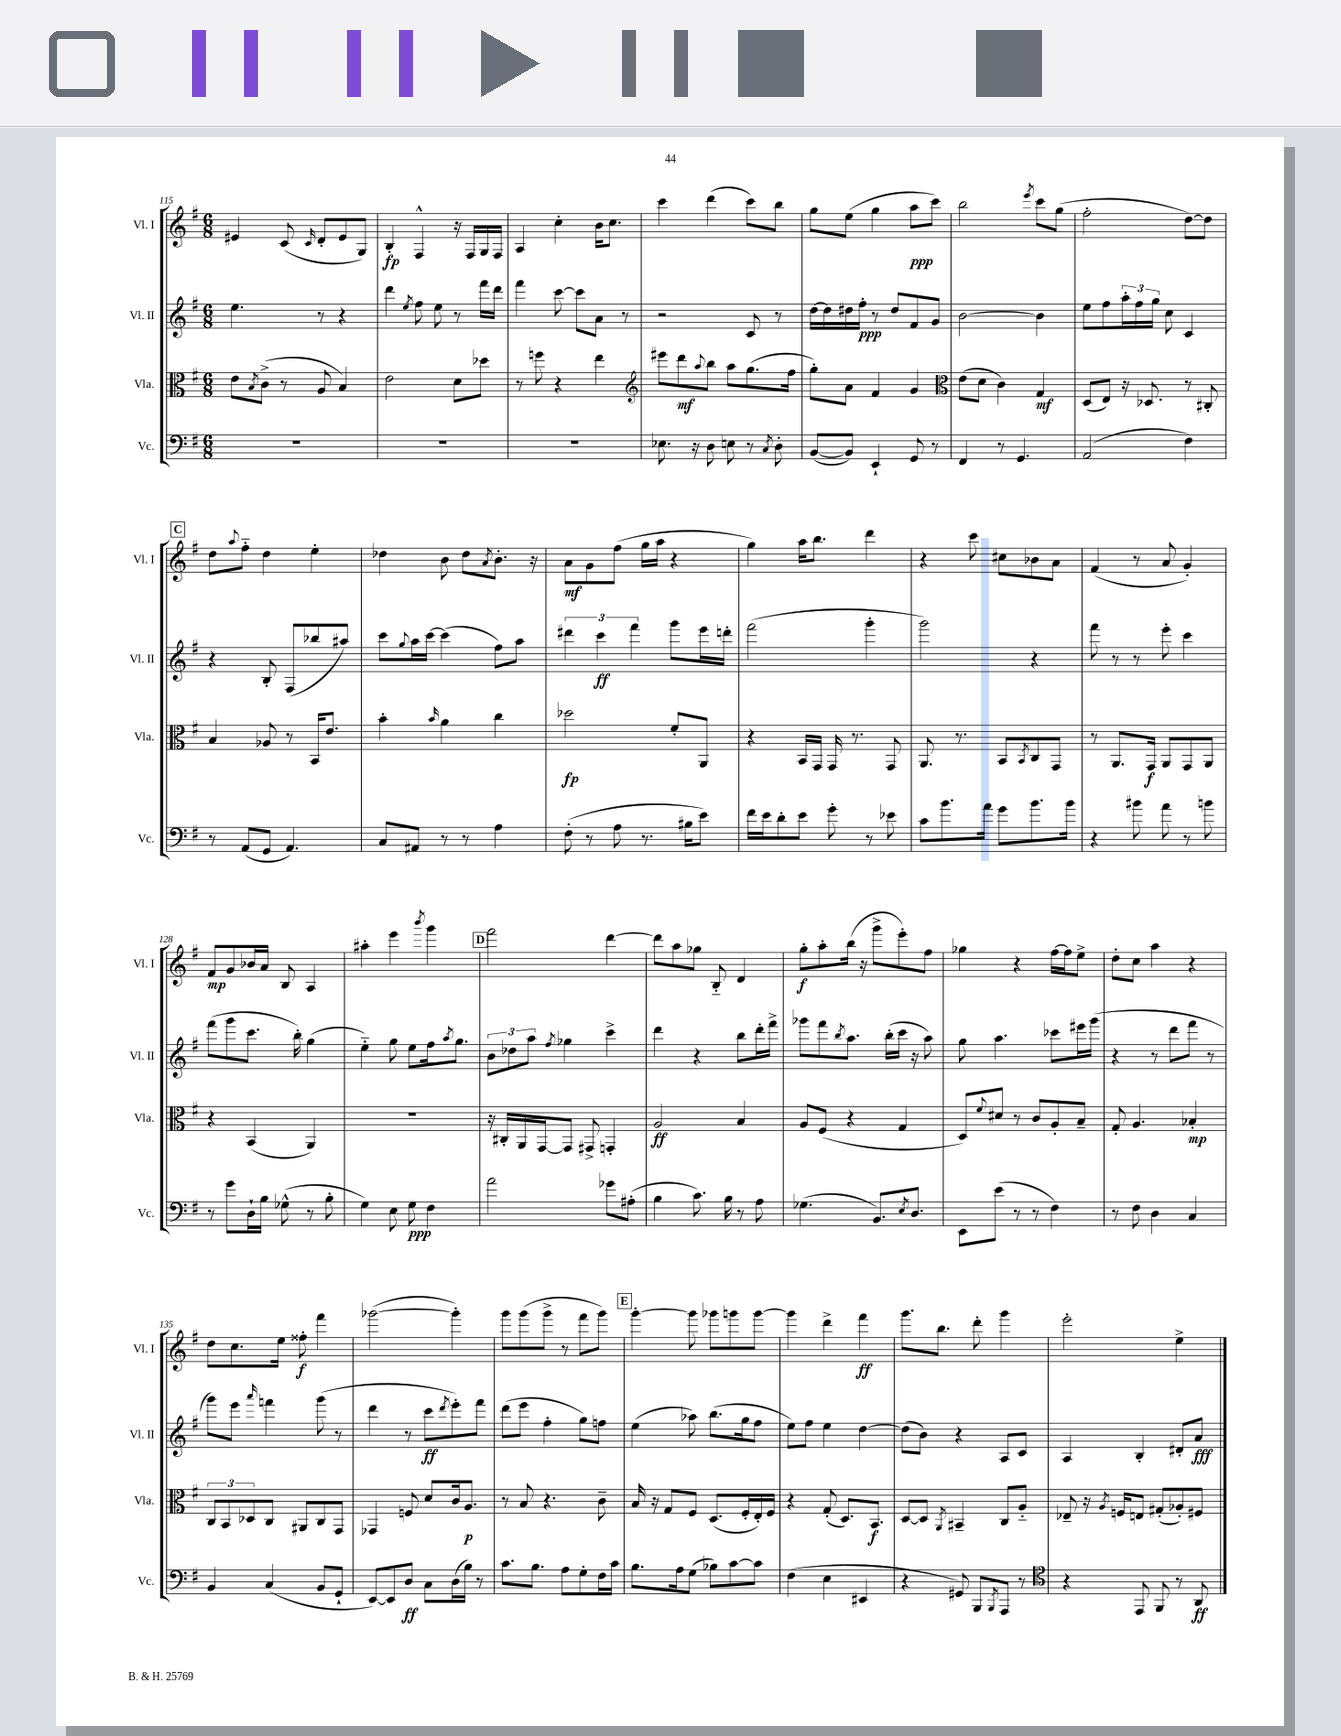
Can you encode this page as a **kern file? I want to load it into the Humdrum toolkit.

**kern	**kern	**kern	**kern
*staff4	*staff3	*staff2	*staff1
*clefF4	*clefC3	*clefG2	*clefG2
*k[f#]	*k[f#]	*k[f#]	*k[f#]
*M6/8	*M6/8	*M6/8	*M6/8
2.r	8e\L	4.ee\	4e#/
.	8qB/	.	.
.	(8c^\J	.	.
.	8r	.	(8c/
.	.	.	16qqc/
.	8A/	8r	8d'/L
.	4B/)	4r	8e#/
.	.	.	8G/J)
=	=	=	=
2.r	2e\	4ddd\	4B'/
.	.	8qee/	.
.	.	8ff#\	4F#^^/
.	.	8ee\	.
.	8d\L	8r	16r
.	.	.	16F#/LL
.	8dd-\J	16fff#\LL	16G/
.	.	16ddd\JJ	16F#/JJ
=	=	=	=
2.r	8r	4fff#\	4A/
.	8ff\	.	.
.	4r	[8ccc\	4cc'\
.	.	8ccc\]L	.
.	4ee\	8a\J	16b\LK
.	.	.	8.cc\J
.	.	8r	.
=	=	=	=
*	*clefG2	*	*
8.E-\	8eee#\L	2r	4ccc\
.	8ddd\	.	.
16r	.	.	.
.	8qqaa/	.	.
8D\	8bb\J	.	(4ddd\
8E\	8aa\L	.	.
8r	(8.gg\	8c/	8ccc\L)
8qC/	.	.	.
8D'\	.	8r	8bb\J
.	16ff#\Jk	.	.
=	=	=	=
([8BB/L	8gg'\L)	[16dd\LL	8gg\L
.	.	16dd\]	.
8BB/]J)	8a\J	16dd#\	(8ee\J
.	.	16ff#'\JJ	.
4EE`/	4f#/	8r	4gg\
.	.	8dd#/L	.
8GG/	4g/	8f#/	8aa\L
8r	.	8g/J	8ccc\J)
=	=	=	=
*	*clefC3	*	*
4FF#/	(8e\L	[2b\	2bb\
.	8d\J	.	.
8r	4c\)	.	.
4.GG/	.	.	.
.	.	.	8qeee/
.	4G/	4b\]	8ccc\L
.	.	.	(8gg\J
=	=	=	=
(2AA/	(8D/L	8ee\L	2ff#'\
.	8E/J)	8ff#\	.
.	16r	24aa'\L	.
.	.	24ff#\	.
.	8.D-/	.	.
.	.	24gg\JJ	.
.	.	8cc\	.
4F#\)	8r	4c/	[8dd\L)
.	8C#'/	.	8dd\]J
=	=	=	=
8r	4B/	4r	8dd\L
.	.	.	8qqaa/
(8AA/L	.	.	8ff#'~\J
8GG/J	8A-/	8B'/	4dd\
4.AA/)	8r	(8F#/L	.
.	16BB/LK	8bb-/	4ee'\
.	8.e/J	.	.
.	.	8aa#/J)	.
=	=	=	=
8C/L	4b'\	8ccc\L	4dd-\
.	.	8qqgg/	.
8AA#/J	.	16aa\L	.
.	.	[16ccc\JJ	.
.	16qqb/	.	.
8r	4a\	(4ccc\]	8b\
8r	.	.	8dd-\L
.	.	.	8qa/
4A\	4cc\	8ff#\L)	8.b'\J
.	.	8aa\J	.
.	.	.	16r
=	=	=	=
(8F#'\	2dd-\	6ddd#\	8a\L
8r	.	.	8g\
.	.	6ccc\	.
8A\	.	.	(8ff#\J
.	.	6fff#\	.
8.r	.	.	16gg\LL
.	.	.	16aa\JJ
.	8f#'/L	8ggg\L	4r
16B#\LK	.	.	.
8e\J)	8AA/J	16eee\L	.
.	.	16ddd'\JJ	.
=	=	=	=
16f#\LL	4r	(2fff#\	4gg\)
16e\J	.	.	.
8d'\	.	.	.
8e\J	16BB/LL	.	16aa\LK
.	16GG/JJ	.	8.bb\J
8g'\	16GG/	.	.
.	8.r	.	.
8r	.	4ggg'\	4ddd\
8e-\	8GG/	.	.
=	=	=	=
8c\L	8.AA/	2ggg\)	4r
8.b\	.	.	.
.	8.r	.	.
.	.	.	8ccc\
16a\Jk	.	.	.
8g\L	8BB/L	.	8cc#\L
.	8qBB/	.	.
8.b\	8C/	4r	8b-\
.	8GG/J	.	8a\J
16b\Jk	.	.	.
=	=	=	=
4r	8r	8fff#\	(4f#/
.	8.AA/L	8r	.
8b#\	.	8r	8r
.	16GG/Jk	.	.
8a\	8AA/L	8eee'\	8a/
8r	8GG/	4ccc\	4g'/)
8b\	8AA/J	.	.
=	=	=	=
8r	4r	(8fff#\L	8f#/L
8g\L	.	8ggg\	8g/
16D`\L	(4BB/	8.ccc\J	16b-/L
16B\JJ	.	.	16a/JJ
(8G-^^\	.	.	8B/
.	.	16bb'\)	.
8r	4AA/)	(4gg\	4A/
8B'\	.	.	.
=	=	=	=
4G\)	2.r	4ee'~\)	4aa#'\
8E\	.	8gg\	4eee\
8G\	.	8ee\L	.
.	.	.	8qbbb/
4F#\	.	16ff#\k	4ggg\
.	.	8qaa/	.
.	.	8.gg\J	.
=	=	=	=
2a\	16r	12b\L	2fff#\
.	16C#'/LL	.	.
.	.	12dd-\	.
.	16AA/	.	.
.	.	12aa\J	.
.	[16GG/J	.	.
.	.	8qff#/	.
.	8GG/]J	4gg-\	.
.	8GG#^/	.	.
8g-\L	4GG'/	4ccc^\	[4ddd\
(8A#'\J	.	.	.
=	=	=	=
4B\	2A/	4ddd\	8ddd\]L
.	.	.	8aa\
8.c\)	.	4r	8gg-\J
.	.	.	8B'~/
16B\	.	.	.
8r	4B/	8bb\L	4d/
8A\	.	16ddd'\L	.
.	.	16fff#^\JJ	.
=	=	=	=
(4.G-\	8A/L	8ggg-\L	8gg'\L
.	(8F#/J	8fff#\	8aa'\
.	.	8qbb/	.
.	4r	8.aa\J	(16bb\Jk
.	.	.	16r
8.BB/L)	.	.	8ggg^\L
.	.	(16bb'\LL	.
.	4G/	16ccc\JJ	8eee'\)
8qE/	.	.	.
8.D/J	.	16r	.
.	.	8aa\)	8ff#\J
=	=	=	=
8EE\L	8D/L)	8gg\	4gg-\
.	8qqf#/	.	.
(8e\J	8d#/J	4.aa\	.
8r	8r	.	4r
8r	8c/L	.	.
4F#\)	8A'/	8ccc-\L	[16ff#\LL
.	.	.	16ff#\]J
.	8B~/J	16eee#\L	8ee^\J
.	.	(16ggg\JJ	.
=	=	=	=
8r	8G'/	4r	8dd'\L
8F#\	4.A/	.	8cc\J
4D\	.	8r	4aa\
.	.	8ddd\L	.
4C/	4B-'/	8fff#\J	4r
.	.	8r	.
=	=	=	=
4BB/	12C/L	8ggg\L)	8dd\L
.	12BB/	.	.
.	.	8eee\J	8.cc\
.	12D-/	.	.
.	.	16qqaaa/	.
(4C/	8C/J	4fff\	.
.	.	.	16ee\Jk
.	8AA#/L	.	8ff##'\
8BB/L	8C/	(8ggg\	4fff#\
8GG`/J	8GG/J	8r	.
=	=	=	=
[8EE/L)	4GG-/	4ddd\	([2ggg-\
8EE/]	.	.	.
8D/J	8F/	8r	.
8C\L	8d/L	8ccc\L	.
.	.	8qddd/	.
(16D\L	16c/k	8eee'\)	4ggg-'\])
16B\JJ)	8.A/J	.	.
8r	.	8fff#\J	.
=	=	=	=
8.c\L	8r	(8ddd\L	8ggg\L
.	8B/	8eee\J	(8ggg\
8.B\J	.	.	.
.	4.r	4ff#'\	8ggg^\J
8A\L	.	.	8r
8G'\	.	8gg\L)	8fff#\L
16F#\L	8c~\	8ff\J	8ggg\J)
16c\JJ	.	.	.
=	=	=	=
8.B\L	16B/	(4ee\	[4ggg'\
.	16r	.	.
.	8G/L	.	.
16A\k	.	.	.
(8G\J	8F#/J	8aa-\)	8ggg\]
8B-\L)	(8.D/L	(8.bb\L	8ggg-\L
[8c\	.	.	8ggg\
.	16F#'/L	16gg\k	.
8c\]J	16E'/)	8ff#\J	[8ggg\J
.	16F#/JJ	.	.
=	=	=	=
(4F#\	4r	8ee\L)	4ggg\]
.	.	8ff#\J	.
4E\	(8G'/	4ee\	4ddd^\
.	8.D/L)	.	.
4EE#/	.	[4dd\	4fff#\
.	8.BB/J	.	.
=	=	=	=
4r	[8D/L	(8dd\]L	8.ggg\L
.	8D/]J	8b\J)	.
.	.	.	8.bb\J
.	8qAA/	.	.
8GG#/)	4BB#~/	4r	.
8BBB/L	.	.	8ddd'\
8qBBB/	.	.	.
8AAA/J	8C/L	8A/L	4ggg\
8r	8A'~/J	8c/J	.
=	=	=	=
*clefC4	*	*	*
4r	8E-~/	4A/	2eee'\
.	16r	.	.
.	8qA/	.	.
.	16F/LK	.	.
8EE/	8E/J	4B'/	.
8FF#/	(8G#'/L	.	.
8r	8A-'/)	8d#'/L	4ee^\
8AA/	8F#/J	8a/J	.
==	==	==	==
*-	*-	*-	*-
